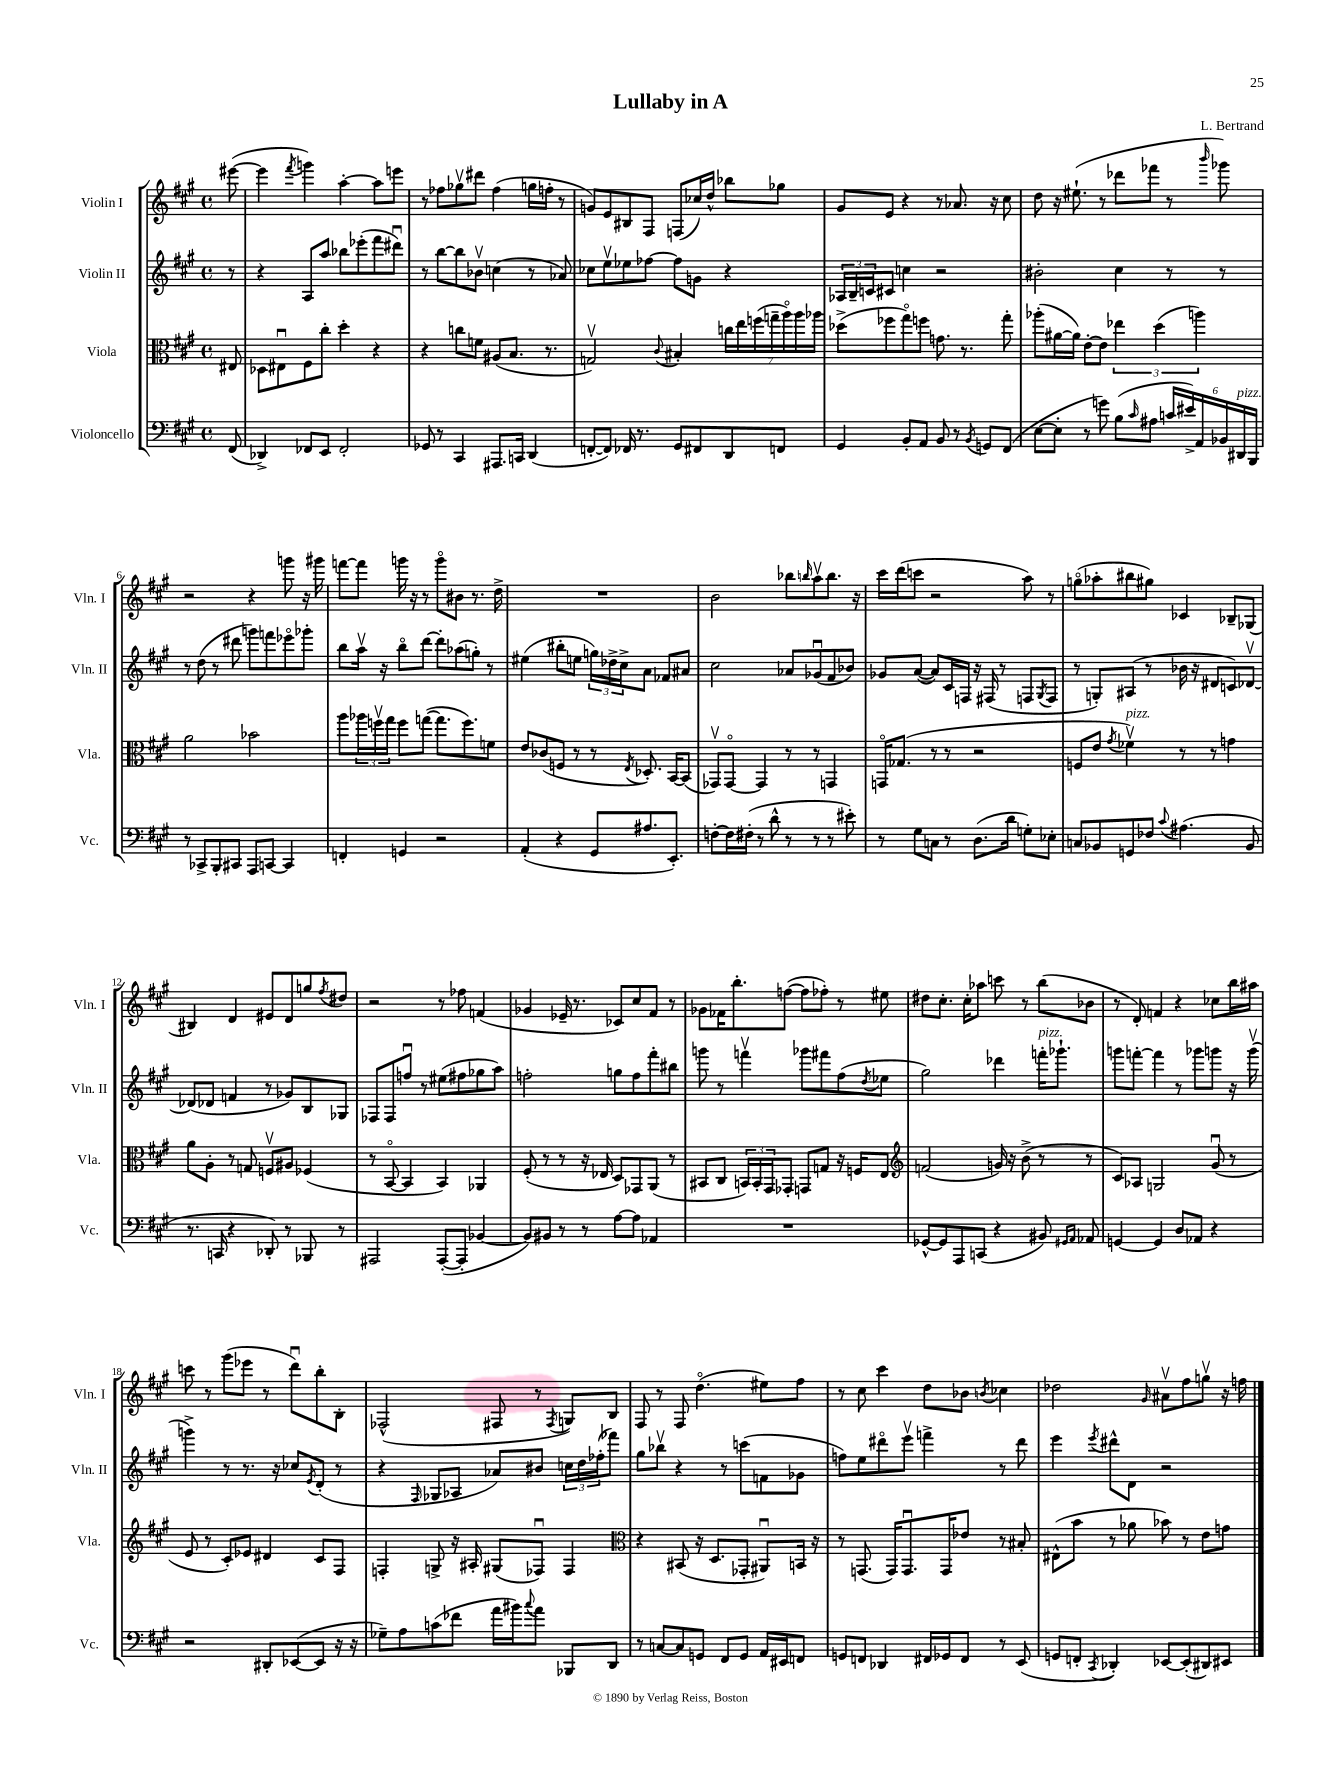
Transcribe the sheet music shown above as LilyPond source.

\header { title = "Lullaby in A" composer = "L. Bertrand" }
<<
\new StaffGroup <<
\new Staff = "s0" \with { instrumentName = "Violin I" shortInstrumentName = "Vln. I" } {
    \clef treble \key a \major \defaultTimeSignature \time 4/4 \partial 8
    eis'''8~( |
    eis'''4 \acciaccatura { fis'''8 } g'''4) a''4~-. a''8 e'''8 |
    r8 fes''8 ges''8\upbow dis'''8 fes''4( g''16 f''16-. r8 |
    g'8) e'8 bis8 fis8 f8( ces''16) d''16-^ bes''8 ges''8 |
    gis'8 e'8 r4 r8 aes'8. r16 cis''8 |
    d''8 r16 eis''8.-!( r8 des'''8 fes'''8 r8 \grace { b'''16 } ges'''8) |
    r2 r4 g'''8 r16 gis'''16 |
    f'''8~ f'''8 g'''16 r16 r8 g'''8\flageolet bis'8 r8. d''16-> |
    R1 |
    b'2 bes''8 \grace { b''16 } a''8\upbow b''8. r16 |
    cis'''16 d'''16( c'''8 r2 a''8) r8 |
    g''8\flageolet( aes''8-. bis''8 gis''8) ces'4 bes8-- ges8( |
    bis4) d'4 eis'8 d'8 g''8 \acciaccatura { fis''8 } dis''8 |
    r2 r8 fes''8 f'4( |
    ges'4 ees'16-- r8. ces'8) cis''8 fis'8 r8 |
    ges'8 fes'16 b''8.-. f''8~( f''8 fes''8-.) r8 eis''8 |
    dis''8 cis''8.-. cis''16-. aes''8 c'''8 r8 b''8( bes'8 |
    r8 d'8-.) f'4 r4 ces''8 b''16 ais''16 |
    c'''8 r8 gis'''8( ees'''8 r8 d'''8\downbow) b''8-. b8-. |
    fes2-^( fis8 r8 \acciaccatura { fis8 } g8) b8 |
    fis8 r8 fis8 d''4.\flageolet( eis''8) fis''8 |
    r8 cis''8 cis'''4 d''8 bes'8 \acciaccatura { b'8 } ces''4 |
    des''2 \grace { gis'16 } ais'8\upbow fis''8 g''8\upbow r16 f''16 \bar "|." |
}
\new Staff = "s1" \with { instrumentName = "Violin II" shortInstrumentName = "Vln. II" } {
    \clef treble \key a \major \defaultTimeSignature \time 4/4 \partial 8
    r8 |
    r4 a8 a''8 bes''8 ees'''8-.( fis'''8 dis'''8\downbow) |
    r8 b''8~ b''8 bes'8\upbow c''4( r8 aes'8) |
    ces''8 e''8\upbow ees''8 fes''8~ fes''8 g'8 r4 |
    \tuplet 3/2 { aes16 b16-- c'16 } cis'8 c''4 r2 |
    bis'2-. cis''4 r8 r8 |
    r8 d''8( r8 dis'''8 g'''8) f'''8 ees'''8\flageolet ges'''8-. |
    b''8 a''16\upbow r16 b''8\flageolet d'''8~ d'''8-. aes''8( g''8-.) r8 |
    eis''4( bis''8-. e''8 \tuplet 3/2 { g''16) des''16-> cis''16-> } a'8 fes'8 ais'8 |
    cis''2 aes'8 ges'8\downbow( fis'8 bes'8) |
    ges'8 a'8~( a'8) cis'16 f16 r16 fis16( r8 f8 \acciaccatura { gis8 } f8 |
    r8 g8-.) ais8( r8 bes'16 r16 dis'8 c'8) des'8~\upbow |
    des'8( des'8 f'4 r8 ges'8) b8 ges8 |
    fes8 fes8 f''8\downbow r8 eis''8( fis''8 ges''8 a''8) |
    f''2-. g''8 f''8 fis'''8-. bis''8 |
    g'''8 r8 f'''4\upbow ges'''8 fis'''8 fis''8( \acciaccatura { d''8 } ees''8 |
    gis''2) des'''4 f'''16-.^\markup { \italic "pizz." } ges'''8.-! |
    g'''8 f'''8~-. f'''4 r8 ges'''8 g'''8 r16 g'''16\upbow( |
    g'''4->) r8 r8. r16 ces''8 \acciaccatura { e'8 } d'8-.( r8 |
    r4 \grace { fis16 } ges8 aes8 aes'8) bis'8 \tuplet 3/2 { c''16 d''16 fes''16-.( } fes'''8) |
    gis''8 bes''8\upbow r4 r8 c'''8( f'8 ges'8 |
    f''8) e''8 dis'''8\flageolet e'''8\upbow f'''4-> r8 dis'''8 |
    e'''4 \acciaccatura { e'''8 } dis'''8-^ d'8 r2 \bar "|." |
}
\new Staff = "s2" \with { instrumentName = "Viola" shortInstrumentName = "Vla." } {
    \clef alto \key a \major \defaultTimeSignature \time 4/4 \partial 8
    eis8 |
    des8 eis8\downbow fis8 cis''8-. d''4-. r4 |
    r4 c''8 f'8 ais8( b8. r8. |
    g2\upbow) \appoggiatura { cis'8 } bis4-. \tuplet 7/4 { c''16 e''16 f''16( g''16-- a''16\flageolet) a''16 aes''16 } |
    des''8->( fes''8 gis''8\flageolet) f''8 g'8. r8. gis''8-. |
    aes''8-.( ais'16~ ais'16) e'8~-. e'8 \tuplet 3/2 { ees''4 d''4( a''4) } |
    a'2 bes'2 |
    a''8 \tuplet 3/2 { aes''16 f''16\upbow gis''16 } f''8 g''8~( g''8. f''8.) f'8 |
    e'8 ces'8( f8 r8 r8 \acciaccatura { e8 } des8.-.) b,16~ b,8( |
    ges,8\upbow) ges,8~\flageolet ges,4 r8 r8 g,4 |
    g,16\flageolet ges8.( r8 r8 r2 |
    f8 e'8 \acciaccatura { gis'8 } fes'4\upbow^\markup { \italic "pizz." }) r8 r8 g'4 |
    a'8 a8-. r8 g8 f8\upbow ais8 fes4( |
    r8 b,8~\flageolet b,4 b,4) aes,4 |
    fis8-.( r8 r8 r16 ees16 d8) ges,8 a,8( r8 |
    bis,8 cis8 \tuplet 3/2 { b,16) b,16-. gis,16 } ges,8-. g,8 g8 r16 f16 e8 |
    \clef treble f'2( g'16) r16 b'8->( r8 r8 |
    cis'8) aes8 g2 gis'8\downbow( r8 |
    e'8 r8 cis'8-.) ees'8 dis'4 cis'8 fis8 |
    f4-. g8-> r16 ais16-. gis8( fes8\downbow) fes4 |
    \clef alto r4 bis,8( r16 d8. ges,8-. ais,8\downbow) b,16 r16 |
    r8 g,8.( g,16) g,8.\downbow g,16 ees'8 r8 bis8-. |
    eis8-^( b'8 r8 aes'8 bes'8) r8 e'8 g'8 \bar "|." |
}
\new Staff = "s3" \with { instrumentName = "Violoncello" shortInstrumentName = "Vc." } {
    \clef bass \key a \major \defaultTimeSignature \time 4/4 \partial 8
    fis,8( |
    des,4->) fes,8 e,8 fes,2-. |
    ges,8 r8 cis,4 ais,,8. c,16 d,4( |
    f,8~-. f,8) fes,16 r8. gis,8 fis,8 d,8 f,8 |
    gis,4 b,8-. a,8 b,8 r8 \acciaccatura { b,8 } g,8 fis,8( |
    e8~ e8-. r8 g'8) b8( \grace { cis'16 } ais8 \tuplet 6/4 { c'16 eis'16->) a,16 bes,16 dis,16^\markup { \italic "pizz." } b,,16 } |
    r8 ces,8-> b,,8-. cis,8 a,,8 c,8~ c,4 |
    f,4-. g,4 r2 |
    a,4-.( r4 gis,8 ais8. e,8.-.) |
    f8~-. f16 fis16-.( r8 d'8-^ r8 r8 r8 eis'8-.) |
    r8 gis8 c8 r8 d8.( d'16 g8-.) ees8-. |
    c8 bes,8 g,8 fes8 \appoggiatura { cis'8 } ais4.( bes,8 |
    r8. c,16 r4 des,8-.) r8 bes,,8 r8 |
    ais,,2 ais,,8~-.( ais,,8-. bes,4~ |
    bes,8) bis,8 r8 r8 a8~ a8 aes,4 |
    R1 |
    ges,8~-^ ges,8 a,,8 c,8( r4 bis,8) \grace { gis,16 a,16 } aes,8 |
    g,4~ g,4 d8 aes,8 r4 |
    r2 dis,8-. ees,8~( ees,8 r16 r16 |
    ges8--) a8 c'8( fes'8 a'16 bis'16) \appoggiatura { cis''8 } a'8 bes,,8 d,8 |
    r8 c8~ c8 g,8 fis,8 g,8 a,16 eis,16 f,8 |
    g,8 f,8 des,4 fis,16 ges,16 fis,8 r8 e,8( |
    g,8 f,8-. \acciaccatura { cis,8 } des,4-.) ees,8~ ees,8-.( dis,8) eis,8 \bar "|." |
}
>>
>>
